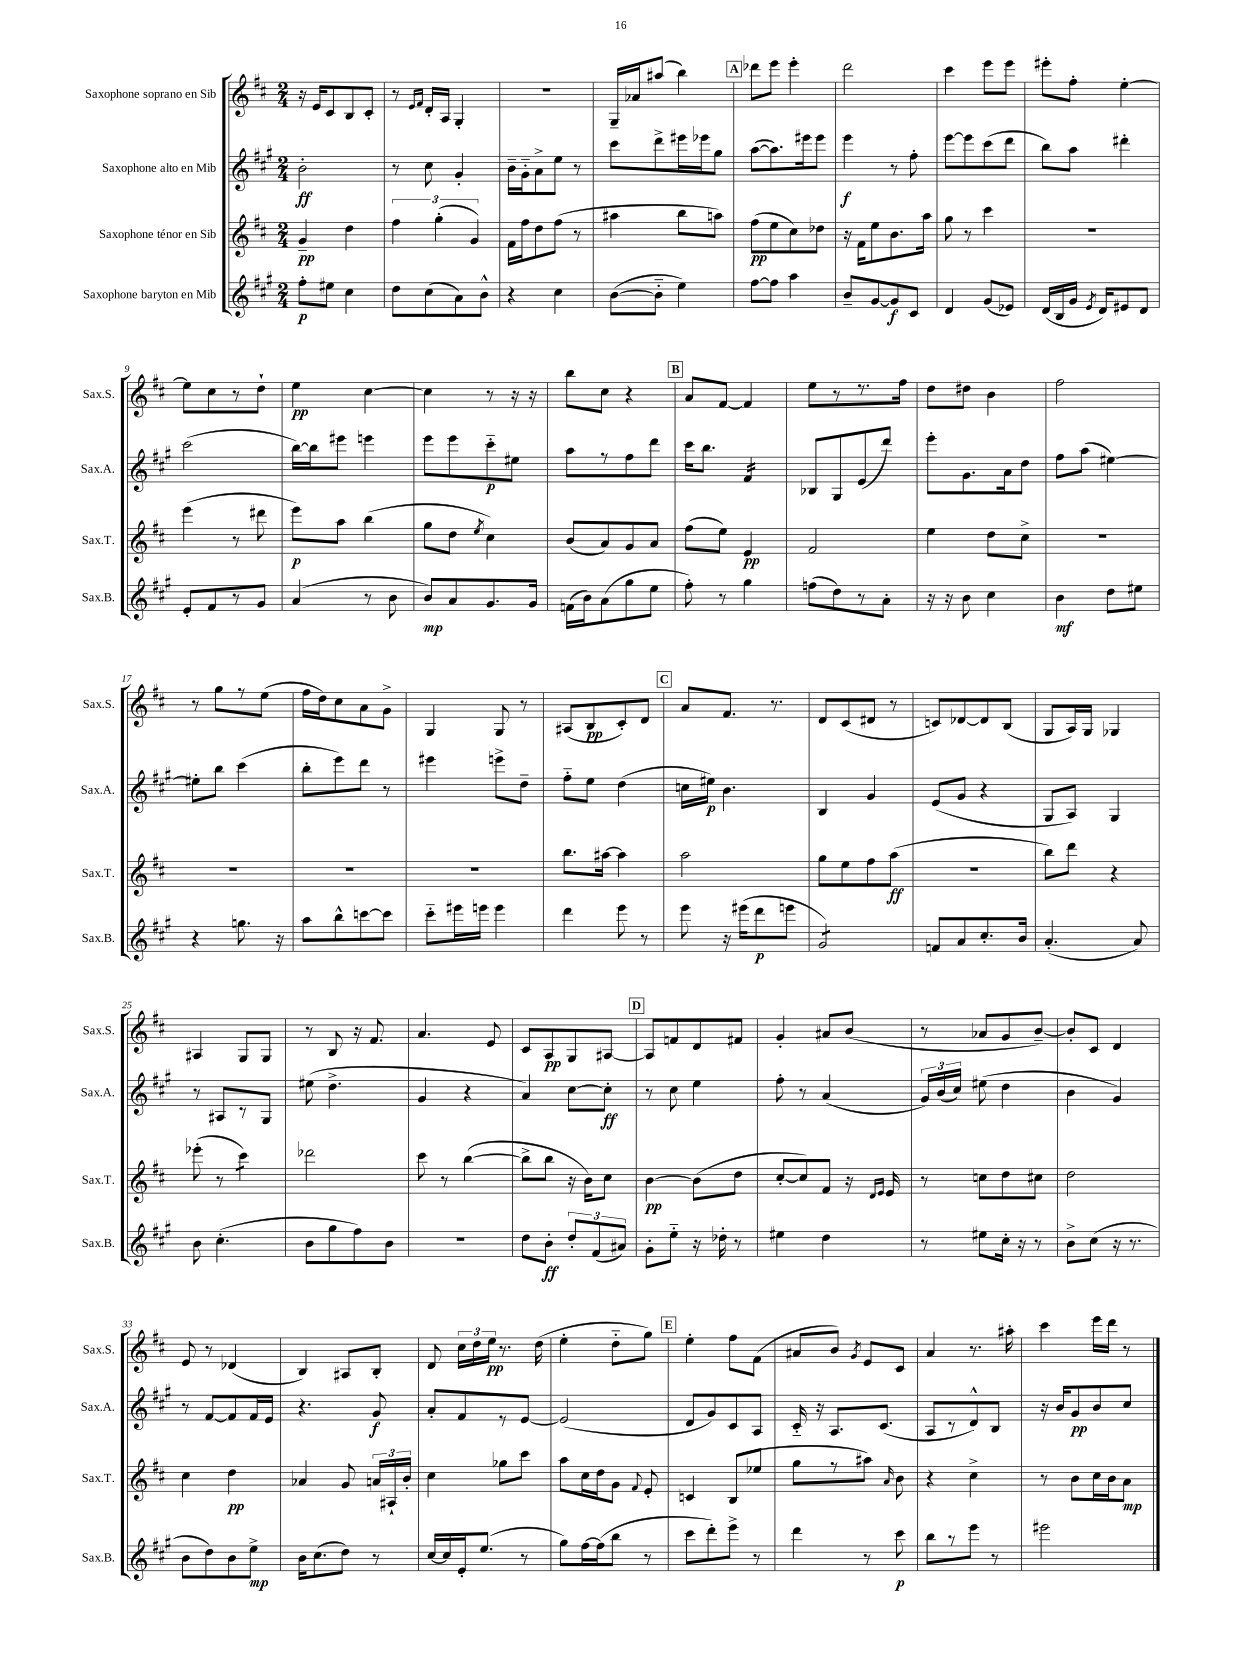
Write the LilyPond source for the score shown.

<<
\new StaffGroup <<
\new Staff = "s0" \with { instrumentName = "Saxophone soprano en Sib" shortInstrumentName = "Sax.S." } {
    \clef treble \key d \major \numericTimeSignature \time 2/4
    \autoBeamOff r16 e'16[ cis'8 b8 cis'8]-. |
    r8 \grace { e'16[ fis'16] } d'16[-. a16] g4-. |
    R2 |
    g16[-- aes'16 ais''8]( b''4) |
    \mark \markup { \box "A" } des'''8[ e'''8] e'''4-. |
    d'''2 |
    cis'''4 e'''8[ e'''8] |
    eis'''8[-. fis''8]-. e''4~-. |
    e''8[ cis''8 r8 d''8]-! |
    e''4\pp cis''4~ |
    cis''4 r8 r16 r16 |
    b''8[ cis''8] r4 |
    \mark \markup { \box "B" } a'8[ fis'8]~ fis'4 |
    e''8[ r8 r8. fis''16] |
    d''8[ dis''8] b'4 |
    fis''2 |
    r8 g''8[ r8 e''8]( |
    fis''16[ d''16) cis''8 a'8 g'8]-> |
    g4 g8 r8 |
    ais8[( b8\pp cis'8-.) d'8] |
    \mark \markup { \box "C" } a'8[ fis'8.] r8. |
    d'8[ cis'8( dis'8] r8 |
    c'8[) des'8~ des'8 b8]( |
    g8[ a16) g16] ges4 |
    ais4 g8[ g8] |
    r8 b8 r16 fis'8. |
    a'4. e'8 |
    cis'8[ a8\pp g8 ais8]~ |
    \mark \markup { \box "D" } ais8[ f'8 d'8 fis'8] |
    g'4-. ais'8[ b'8]( |
    r8 aes'8[ g'8 b'8]~--) |
    b'8[-. cis'8] d'4 |
    e'8 r8 des'4( |
    b4) ais8[ b8]-. |
    d'8 \tuplet 3/2 { cis''16[ d''16 e''16]\pp } r8. d''16( |
    e''4-. d''8[-_ g''8]) |
    \mark \markup { \box "E" } e''4-. fis''8[ fis'8]( |
    ais'8[ b'8]) \acciaccatura { g'8 } e'8[ cis'8] |
    a'4 r8. ais''16-. |
    cis'''4 e'''16[ d'''16] r8 \bar "|." |
}
\new Staff = "s1" \with { instrumentName = "Saxophone alto en Mib" shortInstrumentName = "Sax.A." } {
    \clef treble \key a \major \numericTimeSignature \time 2/4
    \autoBeamOff b'2-.\ff |
    r8 cis''8 gis'4-. |
    b'16[-- gis'16-_ a'8-> e''8] r8 |
    cis'''8[ d'''8-> eis'''16 ees'''16 gis''8] |
    \mark \markup { \box "A" } a''8[~( a''8.) eis'''16 eis'''8] |
    e'''4\f r8 fis''8-. |
    e'''8[~ e'''8 cis'''8( d'''8] |
    b''8[) a''8] dis'''4-. |
    cis'''2( |
    b''16[~) b''16 eis'''8] e'''4 |
    e'''8[ e'''8 cis'''8-_\p eis''8] |
    a''8[ r8 fis''8 d'''8] |
    \mark \markup { \box "B" } cis'''16[ b''8.] fis'4:16 |
    bes8[ gis8 e'8( d'''8]) |
    e'''8[-. gis'8. a'16 d''8] |
    fis''8[ a''8]( eis''4~) |
    eis''8[-. b''8] cis'''4( |
    b''8[-. e'''8) d'''8] r8 |
    eis'''4 e'''8[-> d''8]-- |
    fis''8[-_ e''8] d''4( |
    \mark \markup { \box "C" } c''16[ eis''16]\p) b'4. |
    b4 gis'4 |
    e'8[( gis'8] r4 |
    gis8[ a8]) gis4 |
    r8 ais8[ r8 gis8] |
    eis''8( d''4.-> |
    gis'4 r4 |
    a'4) cis''8[~ cis''8]-.\ff |
    \mark \markup { \box "D" } r8 cis''8 e''4 |
    fis''8-. r8 a'4( |
    \tuplet 3/2 { gis'16[) b'16( cis''16]) } eis''8( d''4 |
    b'4 gis'4) |
    r8 fis'8[~ fis'8 fis'16 e'16] |
    r4. gis'8\f |
    a'8[-. fis'8 r8 e'8]~ |
    e'2( |
    \mark \markup { \box "E" } d'8[ gis'8) cis'8 a8] |
    cis'16-_ r16 a8.[ cis'8.]( |
    a8[ r8 d'8-^) b8] |
    r16 b'16[ gis'8\pp b'8 cis''8] \bar "|." |
}
\new Staff = "s2" \with { instrumentName = "Saxophone ténor en Sib" shortInstrumentName = "Sax.T." } {
    \clef treble \key d \major \numericTimeSignature \time 2/4
    \autoBeamOff g'4--\pp d''4 |
    \tuplet 3/2 { fis''4 g''4-.( g'4) } |
    fis'16[ fis''16 d''8 fis''8]( r8 |
    ais''4 b''8[ a''8]) |
    \mark \markup { \box "A" } fis''8[\pp( e''8 cis''8) des''8] |
    r16 fis'16[ e''8 b'8. a''16] |
    g''8 r8 cis'''4 |
    R2 |
    e'''4( r8 dis'''8 |
    e'''8[\p) a''8] b''4( |
    g''8[ d''8] \acciaccatura { e''8 } cis''4) |
    b'8[( a'8) g'8 a'8] |
    \mark \markup { \box "B" } fis''8[( e''8]) e'4\pp |
    fis'2 |
    e''4 d''8[ cis''8]-> |
    R2 |
    R2 |
    R2 |
    R2 |
    b''8.[ ais''16]~ ais''4 |
    \mark \markup { \box "C" } a''2 |
    g''8[ e''8 fis''8 a''8]\ff( |
    R2 |
    b''8[) d'''8] r4 |
    ees'''8-.( r8 cis'''4:8) |
    des'''2 |
    cis'''8 r8 b''4~( |
    b''8[-> b''8] r16 b'16[) cis''8] |
    \mark \markup { \box "D" } b'4~\pp b'8[( d''8] |
    cis''8[~-. cis''8) fis'8] r16 \grace { d'16[ e'16] } e'16 |
    r8 c''8[ d''8 cis''8] |
    d''2 |
    cis''4 d''4\pp |
    aes'4 g'8 \tuplet 3/2 { a'16[ ais16-! b'16]-. } |
    cis''4 ges''8[ cis'''8] |
    a''8[ cis''16 d''16 g'8] \appoggiatura { fis'8 } e'8-. |
    \mark \markup { \box "E" } c'4 b8[( ees''8] |
    g''8[ r8 ais''8]) \grace { a'16 } b'8 |
    r4 cis''4-> |
    r8 b'8[ cis''16 b'16 a'8]\mp \bar "|." |
}
\new Staff = "s3" \with { instrumentName = "Saxophone baryton en Mib" shortInstrumentName = "Sax.B." } {
    \clef treble \key a \major \numericTimeSignature \time 2/4
    \autoBeamOff fis''8[-.\p eis''8] cis''4 |
    d''8[ cis''8( a'8) b'8]-^ |
    r4 cis''4 |
    b'8[~( b'8]-_ e''4) |
    \mark \markup { \box "A" } fis''8[~ fis''8] a''4 |
    b'8[-- gis'8~ gis'8\f cis'8] |
    d'4 gis'8[( ees'8]) |
    d'16[( b16 gis'16] \acciaccatura { e'8 } d'16[) eis'8 d'8] |
    e'8[-. fis'8 r8 gis'8] |
    a'4( r8 b'8 |
    b'8[\mp) a'8 gis'8. gis'16] |
    f'16[( b'16) a'8( gis''8 e''8] |
    \mark \markup { \box "B" } fis''8-.) r8 gis''4 |
    f''8[( d''8) r8 a'8]-. |
    r16 r16 b'8 cis''4 |
    b'4\mf d''8[ eis''8] |
    r4 g''8. r16 |
    a''8[ b''8-^ c'''8~ c'''8] |
    cis'''8[-_ eis'''16 e'''16] e'''4 |
    d'''4 e'''8 r8 |
    \mark \markup { \box "C" } e'''8 r16 eis'''16[( d'''8\p e'''8] |
    gis'2:8) |
    f'8[ a'8 cis''8.-. b'16] |
    a'4.-.( a'8) |
    b'8 cis''4.-.( |
    b'8[ gis''8 fis''8) b'8] |
    r2 |
    d''8[ b'8]-.\ff \tuplet 3/2 { d''8[-. fis'8( ais'8]) } |
    \mark \markup { \box "D" } gis'8[-. e''8]-_ r16 des''16-. r8 |
    eis''4 d''4 |
    r8 eis''8[ cis''16]-. r16 r8 |
    b'8[-> cis''8]( r16 r8. |
    b'8[ d''8) b'8 e''8]->\mp |
    b'16[ cis''8.( d''8]) r8 |
    cis''16[~ cis''16 e'16-. e''8.]( r8 |
    gis''8[) fis''16~ fis''16( b''8] r8 |
    \mark \markup { \box "E" } cis'''8[ d'''8-.) e'''8]-> r8 |
    d'''4 r8 cis'''8\p |
    b''8[ r8 e'''8] r8 |
    eis'''2 \bar "|." |
}
>>
>>
